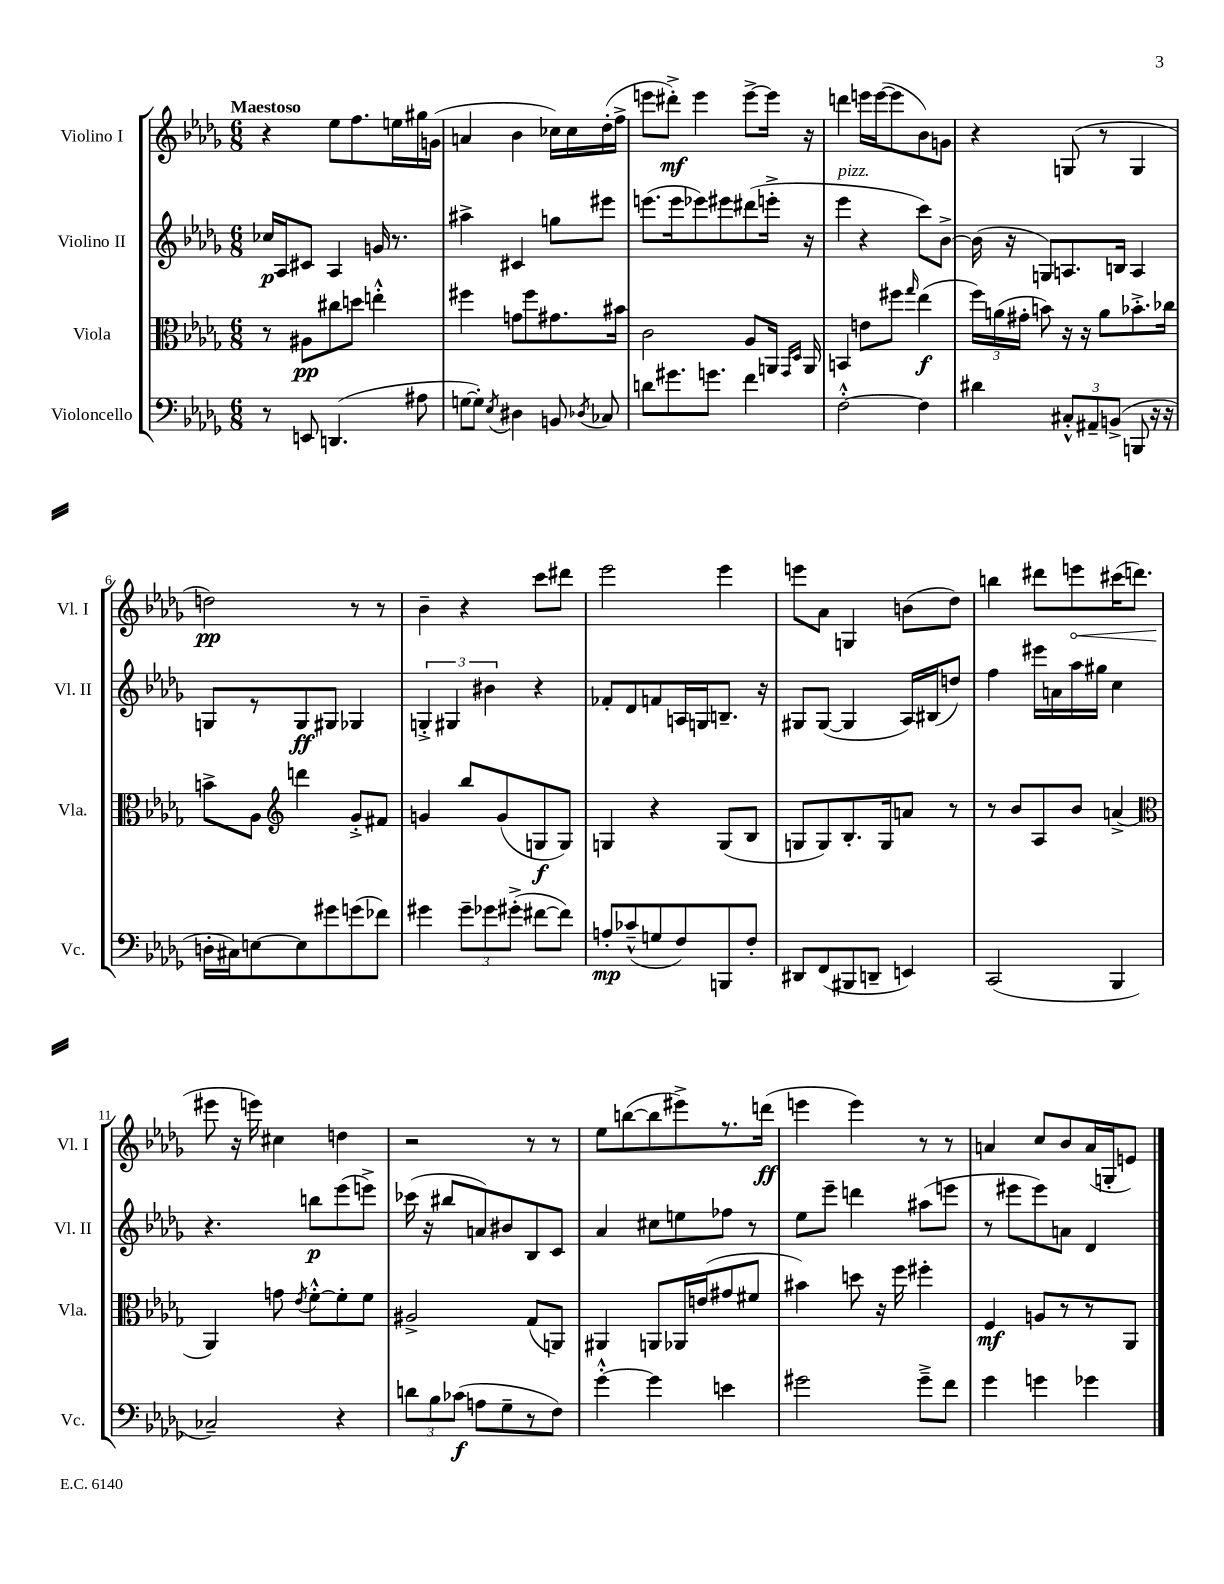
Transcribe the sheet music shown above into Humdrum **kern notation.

**kern	**kern	**kern	**kern
*staff4	*staff3	*staff2	*staff1
*clefF4	*clefC3	*clefG2	*clefG2
*k[b-e-a-d-g-]	*k[b-e-a-d-g-]	*k[b-e-a-d-g-]	*k[b-e-a-d-g-]
*M6/8	*M6/8	*M6/8	*M6/8
8r	8r	16cc-	4r
.	.	16A-	.
8EE	8A#	8c#	.
(4.DD	8cc#	4A-	8ee-
.	8dd	.	8.ff
.	4ee'^^	16g	.
.	.	8.r	16ee
8A#	.	.	16gg#
.	.	.	(16g
=	=	=	=
[8G	4ff#	4aa#^	4a
8G'])	.	.	.
8qE-	.	.	.
4D#	8g	4c#	4b-
.	8ff#	.	.
8BB	8.g#	8gg	16cc-)
.	.	.	16cc-
8qD-	.	.	.
8C-	.	8eee#	(16dd-'
.	16b#	.	16ff^
=	=	=	=
8d	2c	(8.eee	8eee
8.g#	.	.	8ddd#'^)
.	.	16eee	.
.	.	8eee-)	4eee
8.g	.	.	.
.	.	8eee#	.
4f	8A-	(8ddd#	[8eee^
.	16AA	16eee'^	16eee]
.	16qqGG-	.	.
.	16qqD-	.	.
.	16AA	16r	16r
=	=	=	=
[2F'^^	4BB	4eee-	4ddd
.	8e	4r	16eee
.	.	.	([16eee
.	8ff#	.	8eee]
.	16qqgg-	.	.
4F]	(4ee-	8ccc)	8b-)
.	.	[8b-^	8g
=	=	=	=
4d#	24ff)	(16b-]	4r
.	(24a	.	.
.	.	16r	.
.	24g#'	.	.
.	8b)	8G)	.
12C#'^^	16r	8.A	(8G
.	16r	.	.
12AA#~	.	.	.
.	8a	.	8r
(12BB^	.	.	.
.	.	16B	.
8BBB	8.b-'^	4A	4G
16r	.	.	.
16r	16cc-	.	.
=	=	=	=
16D'	8b^	8G	2dd)
16C#)	.	.	.
[8E	8A-	8r	.
*	*clefG2	*	*
8E]	4ddd	8G	.
8g#	.	8G#	.
(8g	8g-'^	4G-	8r
8f-)	8f#	.	8r
=	=	=	=
4g#	4g	6G'^	4b-~
.	.	6G#	.
12g#~	8bb-	.	4r
12g-	.	6b#	.
.	(8g	.	.
(12g#'^	.	.	.
[8f#	8G	4r	8ccc
8f#])	8G)	.	8ddd#
=	=	=	=
8A'	4G	8f-'	2eee-
(8c-~^^	.	8d-	.
8G	4r	8f	.
8F)	.	16A	.
.	.	16G	.
8BBB	(8G	8.B~	4eee-
8F'	8B-	.	.
.	.	16r	.
=	=	=	=
8DD#	8G	8G#	8eee
(8FF	8G)	([8G#	8a-
8BBB#	8.B-'	4G#]	4G
8DD~	.	.	.
.	16G	.	.
4EE)	8a	16A-)	(8b
.	.	(16B#	.
.	8r	8dd)	8dd-)
=	=	=	=
(2CC	8r	4ff	4bb
.	8b-	.	.
.	8A-	16eee#	8ddd#
.	.	16a	.
.	8b-	16aa-	8eee
.	.	16gg#	.
4BBB-	(4a^	4cc	(16ccc#
.	.	.	8.ddd
=	=	=	=
*	*clefC3	*	*
2C-~)	4AA-)	4.r	8eee#
.	.	.	16r
.	.	.	16eee)
.	8g	.	4cc#
.	8qe-	.	.
.	[8f'^^	8bb	.
4r	8f']	(8eee-	4dd
.	8f	8eee^)	.
=	=	=	=
12d	2A#^	(16ccc-	2r
.	.	16r	.
12B-	.	.	.
.	.	8bb#	.
(12c-	.	.	.
8A	.	8a)	.
8G-~	.	8b#	.
8r	(8G-	8B-	8r
8F)	8AA)	8c	8r
=	=	=	=
[4g-'^^	4AA#	4a-	8ee-
.	.	.	([8bb
4g-]	8AA	8cc#	8bb]
.	16AA-	8ee	8eee#^)
.	(16e	.	.
4e	8g#	8ff-	8.r
.	8f#	8r	.
.	.	.	(16ddd
=	=	=	=
2g#	4b#)	8ee-	4eee
.	.	8eee-~	.
.	8dd	4ddd	4eee)
.	16r	.	.
.	16ff	.	.
8g#~^	4ff#'	(8aa#	8r
8f	.	8eee	8r
=	=	=	=
4g-	4F	8r	4a
.	.	8eee#	.
4g	8A	8eee#)	8cc
.	8r	8a	8b-
4g-	8r	4d-	(16a
.	.	.	16G'
.	8AA-	.	8e)
==	==	==	==
*-	*-	*-	*-
